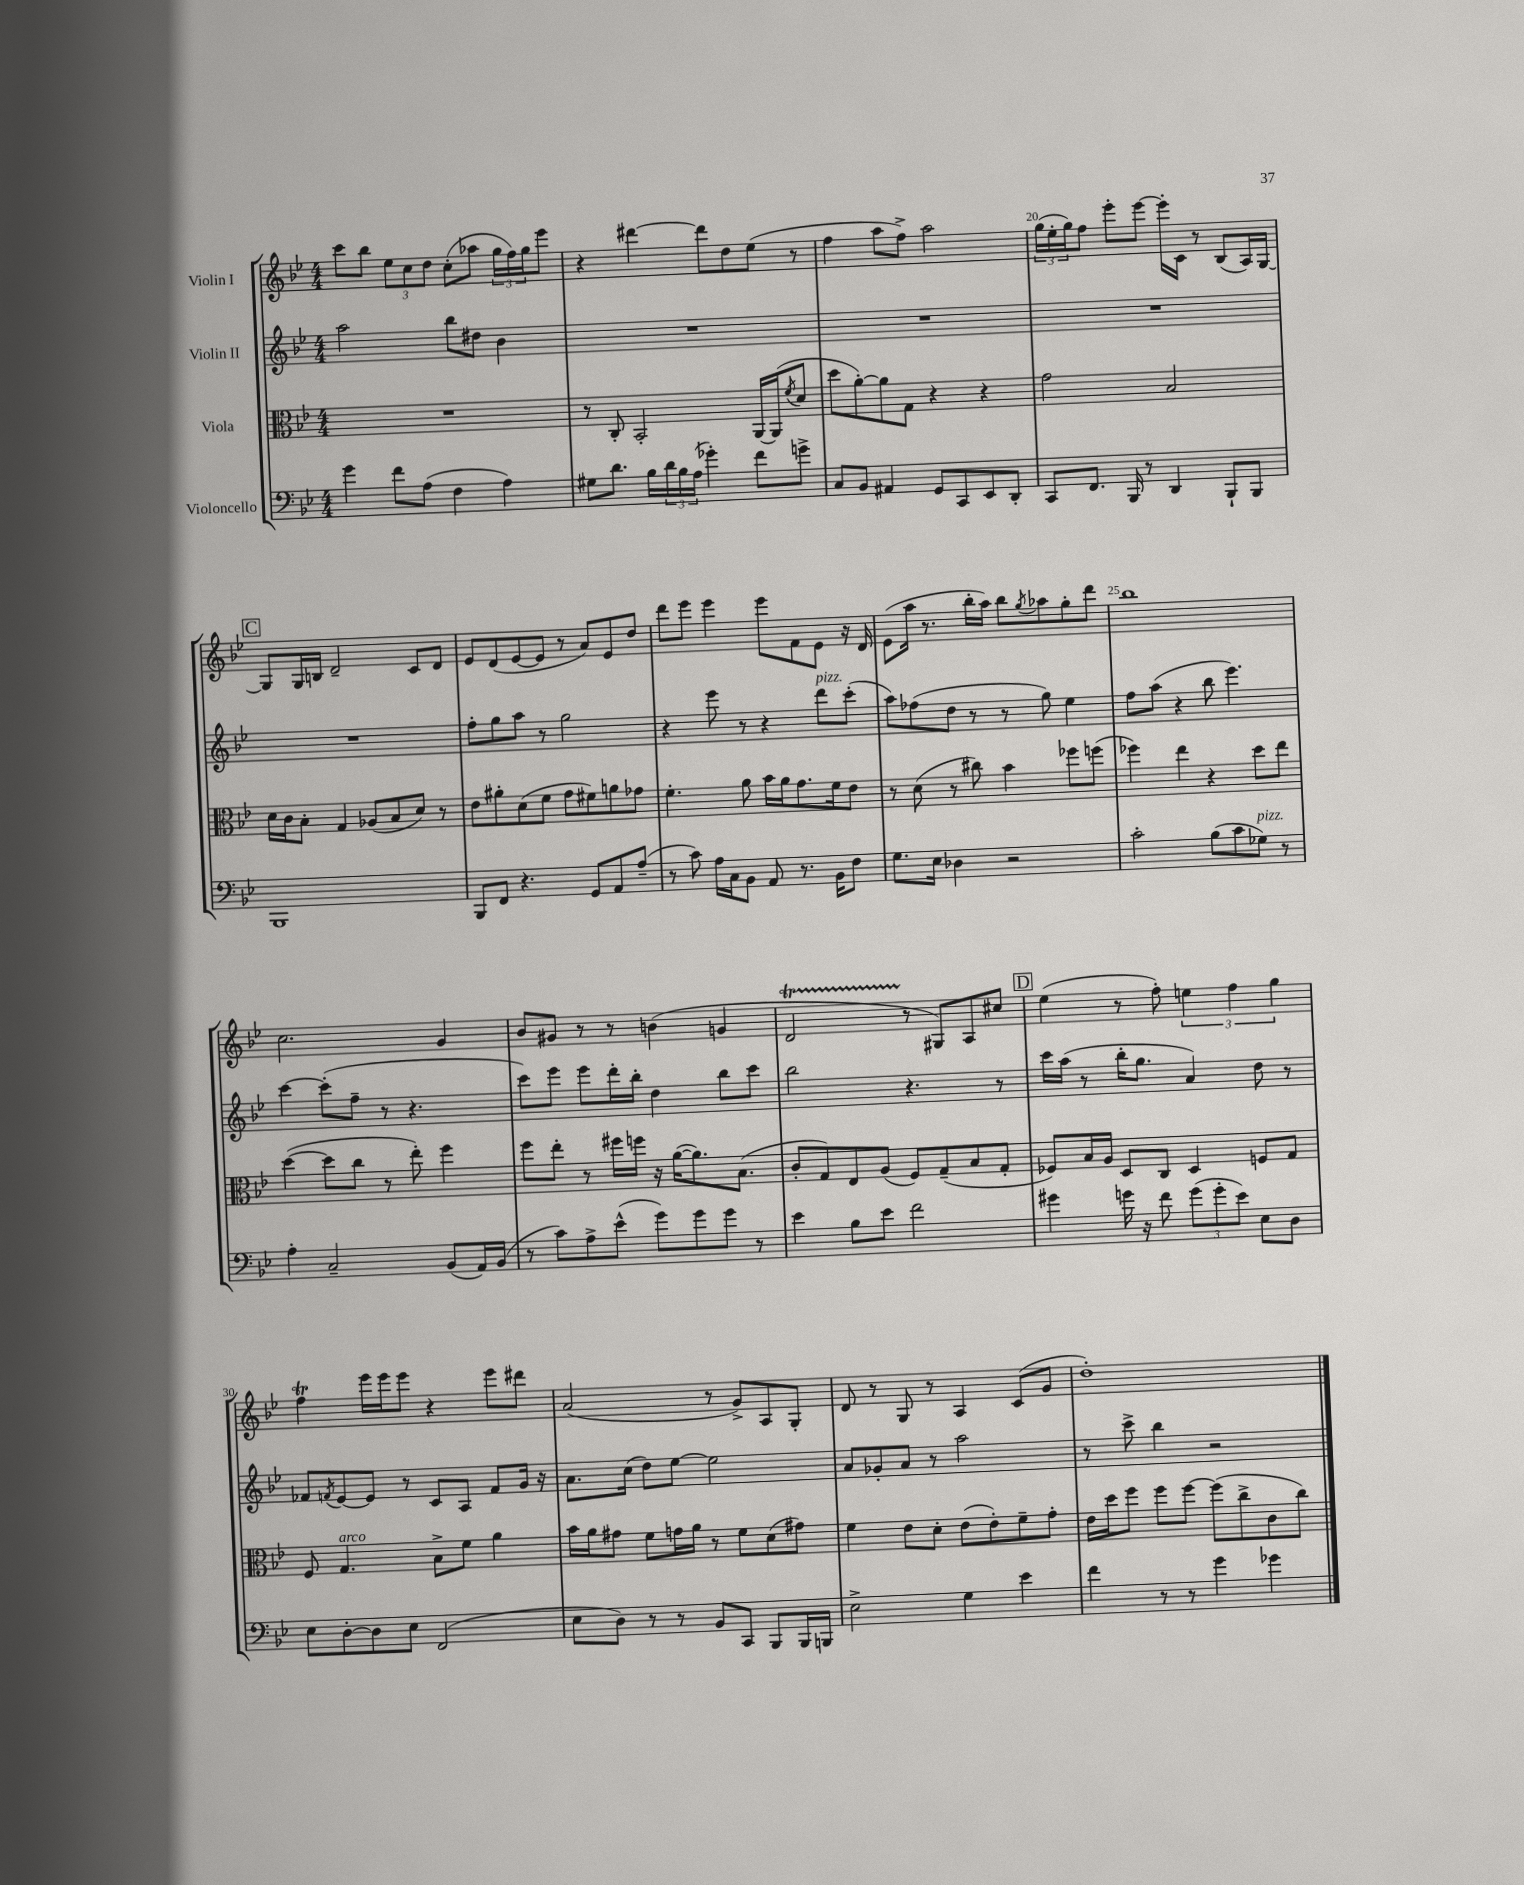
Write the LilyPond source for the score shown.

<<
\new StaffGroup <<
\new Staff = "s0" \with { instrumentName = "Violin I" } {
    \clef treble \key bes \major \numericTimeSignature \time 4/4
    c'''8 bes''8 \tuplet 3/2 { ees''8 c''8 d''8 } c''8-.( aes''8 \tuplet 3/2 { g''16 f''16) g''16 } ees'''8 |
    r4 dis'''4~ dis'''8 d''8 ees''8( r8 |
    f''4 a''8 f''8->) a''2 |
    \tuplet 3/2 { g''16( ees''16-. g''16) } f''8 ees'''8-. ees'''8~ ees'''16-. c'16 r8 bes8( a16) g16~ |
    \mark \markup { \box "C" } g8 g16 b16 d'2-- c'8 d'8 |
    ees'8 d'8( ees'8~ ees'8 r8 a'8) ees'8 d''8 |
    d'''8 ees'''8 ees'''4 ees'''8 f'8 ees'8 r16 d'16 |
    ees'8( a''16 r8. bes''16-. a''16) bes''8 \acciaccatura { g''8 } aes''8 g''8-. d'''8 |
    bes''1 |
    c''2. g'4 |
    bes'8 gis'8 r8 r8 b'4( g'4 |
    d'2\startTrillSpan r8\stopTrillSpan gis8) a8 cis''8 |
    \mark \markup { \box "D" } ees''4( r8 f''8-.) \tuplet 3/2 { e''4 f''4 g''4 } |
    f''4\trill ees'''16 ees'''16 ees'''8 r4 ees'''8 dis'''8 |
    a'2( r8 g'8->) a8 g8-. |
    d'8 r8 g8 r8 a4 c'8( g'8 |
    d''1-.) \bar "|." |
}
\new Staff = "s1" \with { instrumentName = "Violin II" } {
    \clef treble \key bes \major \numericTimeSignature \time 4/4
    a''2 bes''8 dis''8 bes'4 |
    R1 |
    R1 |
    R1 |
    \mark \markup { \box "C" } R1 |
    f''8-. g''8 a''8 r8 g''2 |
    r4 ees'''8 r8 r4 d'''8^\markup { \italic "pizz." } c'''8-.( |
    a''8) fes''8( d''8 r8 r8 g''8) ees''4 |
    f''8 a''8( r4 bes''8 ees'''4.) |
    c'''4~ c'''8-.( f''8-- r8 r4. |
    c'''8) ees'''8 ees'''8 d'''16-. bes''16-. d''4 bes''8 c'''8 |
    bes''2 r4. r8 |
    \mark \markup { \box "D" } c'''16 a''16( r8 bes''16-. g''8. a'4) d''8 r8 |
    fes'8 \acciaccatura { f'8 } ees'8~ ees'8 r8 c'8 a8 f'8 g'16 r16 |
    a'8. c''16( d''8) ees''8~ ees''2 |
    a'8 ges'8-. a'8 r8 a''2 |
    r8 c'''8-> bes''4 r2 \bar "|." |
}
\new Staff = "s2" \with { instrumentName = "Viola" } {
    \clef alto \key bes \major \numericTimeSignature \time 4/4
    R1 |
    r8 c8-. bes,2-. a,16~ a,16( \acciaccatura { f'8 } d'8 |
    d''8 a'8~-.) a'8 g8 r4 r4 |
    g'2 bes2 |
    \mark \markup { \box "C" } d'16 c'16 bes8-. g4 aes8( bes8 d'8) r8 |
    ees'8 ais'8-. d'8( f'8 g'8 fis'8) a'8 ges'8 |
    f'4.-. a'8 bes'16 a'16 g'8. f'16 ees'8 |
    r8 d'8( r8 cis''8) bes'4 fes''8 f''8( |
    fes''4) ees''4 r4 d''8 ees''8 |
    d''4~( d''8 c''8 r8 ees''8-.) f''4 |
    f''8 ees''8-. r8 fis''16 f''16 r16 a'16~( a'8.) bes8.( |
    c'8-. g8) ees8 a8( f8) g8--( bes8 g8-. |
    \mark \markup { \box "D" } fes8) bes16 a16 d8 c8 d4 f8 g8 |
    f8 g4.^\markup { \italic "arco" } bes8-> f'8 a'4 |
    bes'16 a'16 gis'8 f'8 g'16 a'16 r8 f'8 d'8( gis'8) |
    f'4 ees'8 d'8-. ees'8( ees'8-.) f'8-- g'8-. |
    ees'16 d''16 f''8 f''8 f''8~ f''8( c''8-> c'8 c''8) \bar "|." |
}
\new Staff = "s3" \with { instrumentName = "Violoncello" } {
    \clef bass \key bes \major \numericTimeSignature \time 4/4
    g'4 f'8 a8( f4 a4) |
    gis8 d'8. bes16 \tuplet 3/2 { d'16 bes16 a16( } ges'4-.) f'8 g'8-> |
    c8 bes,8 ais,4 g,8 c,8 ees,8 d,8-. |
    c,8 f,8. bes,,16 r8 d,4 bes,,8-! bes,,8 |
    \mark \markup { \box "C" } bes,,1 |
    bes,,8 f,8 r4. g,8 a,8 a8--( |
    r8 c'8) a16 c16 bes,8 a,8 r8. bes,16 f8 |
    g8. ees16 des4 r2 |
    c'2-. bes8( c'8 ges8^\markup { \italic "pizz." }) r8 |
    a4-. c2-- bes,8( a,16) bes,16( |
    r8 c'8) a8-> ees'8-^( g'8) g'8 g'8 r8 |
    ees'4 bes8 ees'8 f'2 |
    \mark \markup { \box "D" } gis'4 g'16 r16 f'8 \tuplet 3/2 { g'8( g'8-. ees'8) } ees8 d8 |
    ees8 d8~-. d8 ees8 f,2( |
    ees8 d8) r8 r8 bes,8 c,8 bes,,8 bes,,16 b,,16 |
    ees2-> g4 ees'4 |
    f'4 r8 r8 g'4 ges'4 \bar "|." |
}
>>
>>
\layout { \context { \Score currentBarNumber = #17 \override BarNumber.break-visibility = ##(#f #t #t) barNumberVisibility = #(every-nth-bar-number-visible 5) } }
